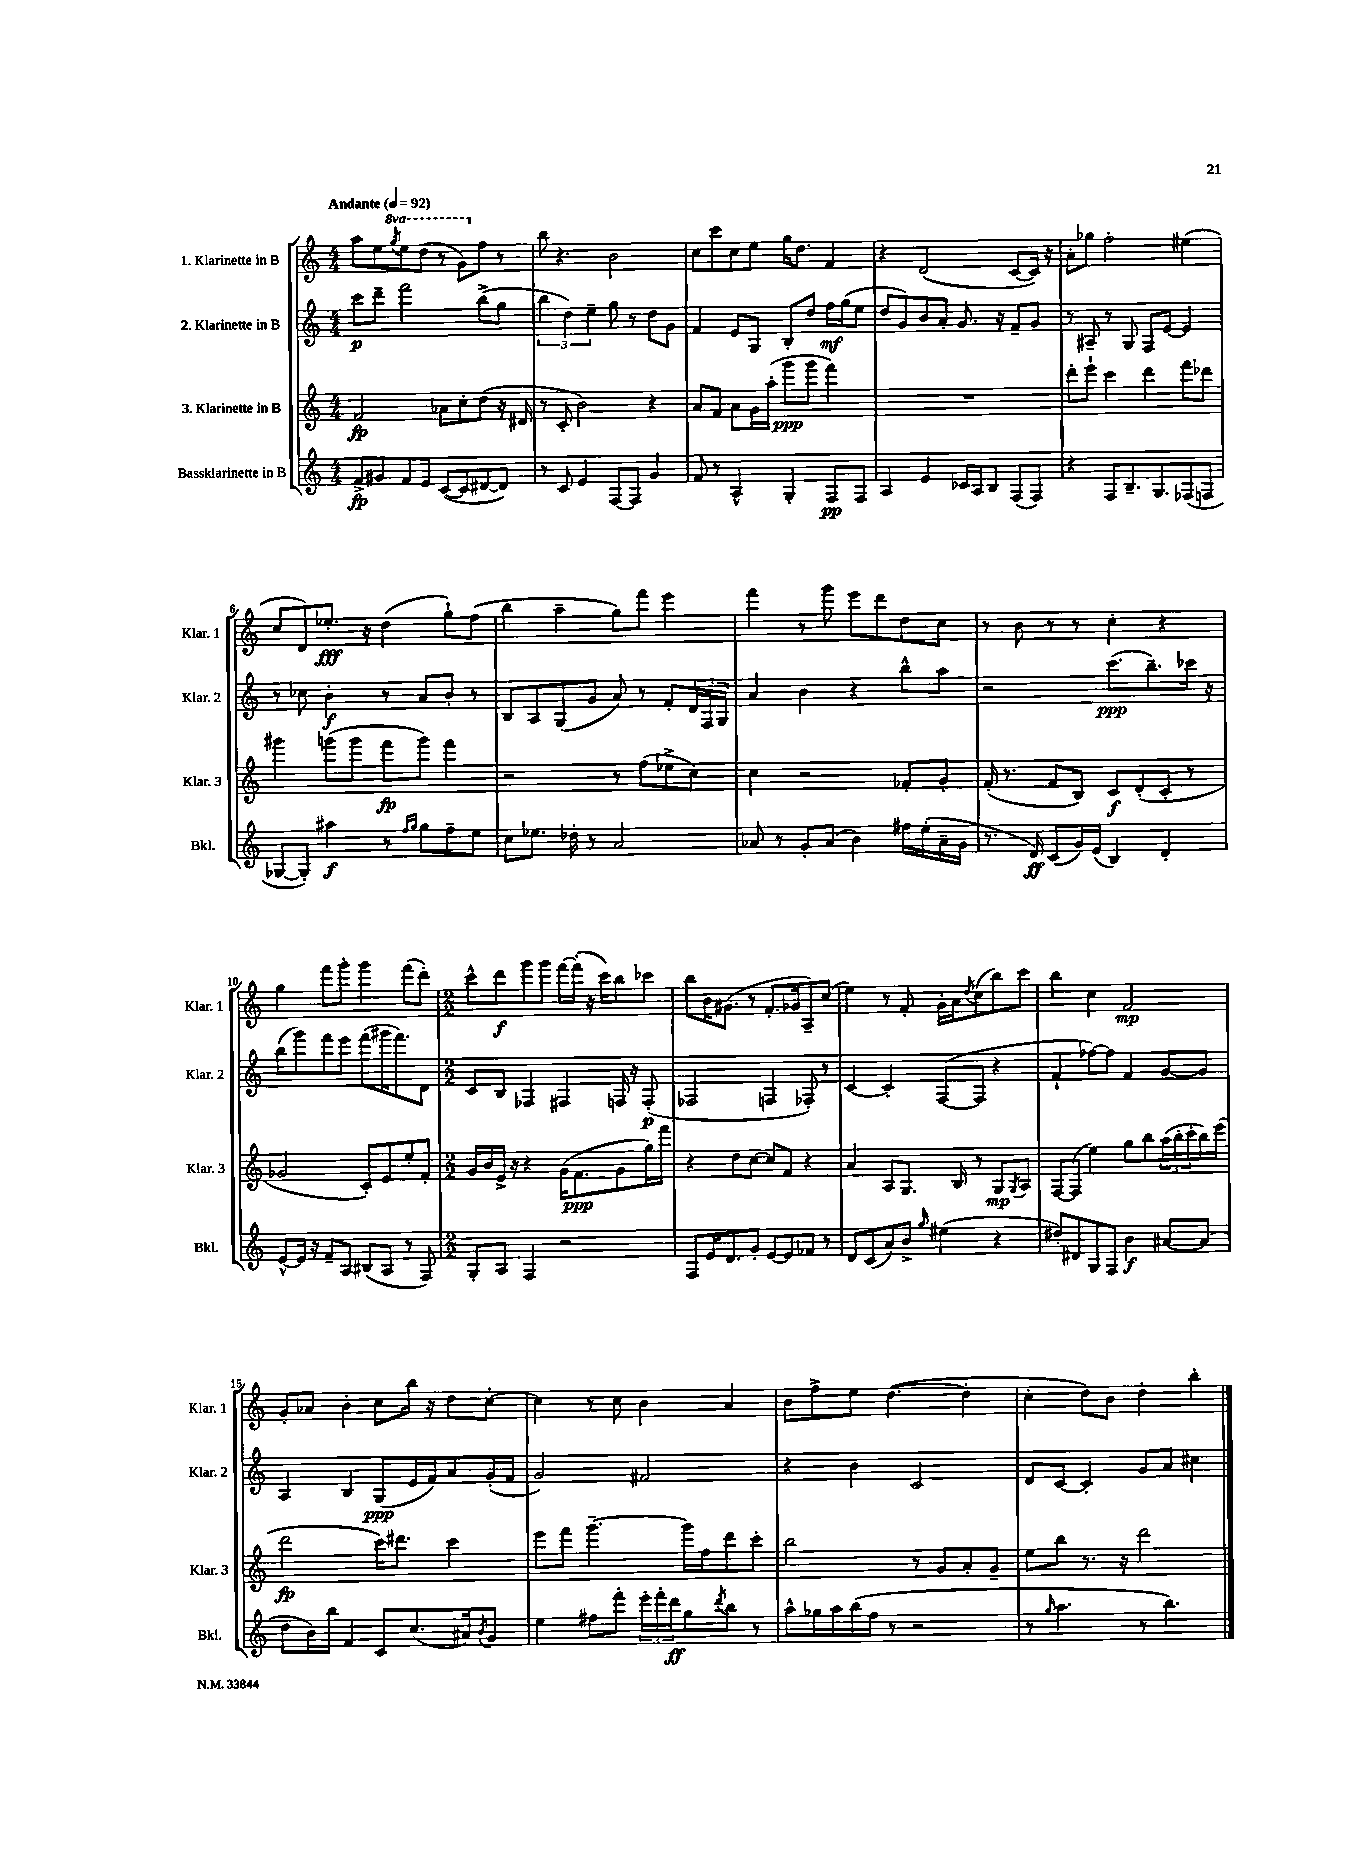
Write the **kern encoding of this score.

**kern	**kern	**kern	**kern
*staff4	*staff3	*staff2	*staff1
*clefG2	*clefG2	*clefG2	*clefG2
*k[]	*k[]	*k[]	*k[]
*M4/4	*M4/4	*M4/4	*M4/4
*MM92	*MM92	*MM92	*MM92
8f^	2f	8ccc	8aa
8g#	.	8ddd~	8ee
.	.	.	8qggg
8f	.	2fff	8eee
8e	.	.	(8ddd
([8c	8a-	.	8r
8c]	8cc'	.	8gg)
[8d#	(8dd	(8bb^	8ff
8d#])	16r	8gg	8r
.	16d#	.	.
=	=	=	=
8r	8r	6bb	8bb
8c	8c'	.	4.r
.	.	6dd)	.
4e	2b)	.	.
.	.	6ee~	.
[8F	.	8gg	2b
8F]	.	8r	.
4g	4r	8dd	.
.	.	8g	.
=	=	=	=
8f	8a	4f	8cc
8r	8f	.	8ccc
4A^^	8a	8e	8cc
.	16g	8G	8ee
.	(16aa'	.	.
4G'	8ggg	8B'	16gg
.	.	.	8.dd
.	8ggg	8dd	.
8F	4fff)	16ff	4f
.	.	(16gg	.
8F	.	8ee	.
=	=	=	=
4A	1r	8dd	4r
.	.	8g)	.
4e	.	8b	(2d
.	.	8a'	.
16c-	.	8.g	.
16A	.	.	.
8B	.	.	.
.	.	16r	.
(8F	.	8f~	[8c
8F)	.	8g	16c])
.	.	.	16r
=	=	=	=
4r	8ddd'	8r	8a'
.	8eee`	8A#~	8gg-
8F	4ccc	8r	2ff'
8.B~	.	8G	.
.	4ddd	8F	.
8.G	.	.	.
.	.	[8e	.
(8F-	8fff	4e]	(4ee#
8F	8ddd-	.	.
=	=	=	=
[8G-	4ggg#	8r	8cc
8G-'])	.	8cc-	8d)
4aa#	(8ggg	4b'	8.ee-'
.	8ggg	.	.
.	.	.	16r
8r	8fff	8r	(4dd
16qqff	.	.	.
16qqgg	.	.	.
8gg	8ggg)	8a	.
8ff~	4fff	8b'	8gg`)
8ee	.	8r	(8ff
=	=	=	=
8cc	2r	8B	4bb
8.ee-	.	8A	.
.	.	(8G	4aa~
16dd-'	.	.	.
8r	.	8g	.
2a	8r	8a)	8gg)
.	(8ff	8r	8fff
.	8ee-^	8f'	4eee
.	8cc)	24d	.
.	.	24F	.
.	.	24G	.
=	=	=	=
8a-	4cc	4a	4fff
8r	.	.	.
8g'	2r	4b	8r
(8a-	.	.	8ggg
4b)	.	4r	8eee
.	.	.	8ddd
16ff#	8f-'	8bb^^	8dd
(16ee'	.	.	.
16a-~	8g'	8aa	8cc
16g	.	.	.
=	=	=	=
8.r	(16f'	2r	8r
.	8.r	.	.
.	.	.	8b
16d)	.	.	.
(8c	8f	.	8r
16g)	8B)	.	8r
(16e	.	.	.
4B)	8c	(8.ccc	4cc'
.	(8d'	.	.
.	.	8.bb~)	.
4d'	8c'	.	4r
.	8r	16ccc-	.
.	.	16r	.
=	=	=	=
[8e^^	2g-	(8bb	4gg
16e]	.	8ggg)	.
16r	.	.	.
8f~	.	8fff	8fff
8A	.	8eee	8ggg'
(8B#	8c')	(8fff	4ggg
8A	8e	16ggg#	.
.	.	8.fff)	.
8r	8ee'	.	(8fff
8F)	8f'	8d	8ddd')
=	=	=	=
*M2/2	*M2/2	*M2/2	*M2/2
8G'	16g	8c	8ccc^^
.	16b	.	.
8A	16e^	8B	8ddd
.	16r	.	.
4F	4r	4F-	8ggg
.	.	.	8ggg
2r	(16g	4F#	[16fff
.	8.f	.	(16fff']
.	.	.	16r
.	.	.	16ccc)
.	8g	16F	8bb
.	.	16r	.
.	16gg)	(8F'	8ccc-
.	16fff	.	.
=	=	=	=
8F	4r	2F-	8bb
16e	.	.	16b
8.d	.	.	(8.g#
.	8dd	.	.
8g'	[8cc	.	8r
[8e	8cc]	4F	8.f'
8e]	8f	.	.
.	.	.	16g-
8f-	4r	8F-')	8A~)
8r	.	8r	(8cc
=	=	=	=
8d	4a	[4c	4ee)
(8c	.	.	.
8a)	8A	4c']	8r
8b^	8.G	.	8f'
16qqgg	.	.	.
(4ee#	.	([8F	16g'
.	16B	.	16a
.	.	.	8qdd
.	8r	8F]	(8cc
4r	8G	4r	8bb)
.	8qG	.	.
.	8A	.	8ccc
=	=	=	=
8dd#')	[8F	4f`	4bb
8d#	(8F]	.	.
8G	4ee)	[8ff-)	4cc
8F	.	8ff-]	.
4b	8gg	4f	2f
.	8bb	.	.
[8a#	(24aa	[8g	.
.	24bb'	.	.
.	24ccc'	.	.
(8a#]	16bb)	8g]	.
.	(16eee	.	.
=	=	=	=
8dd	2ddd	4A	8g'
16b)	.	.	8a-
16bb	.	.	.
4f	.	4B	4b'
8c	16ccc)	(8G	8cc
.	8.ddd#	.	.
(8.cc	.	16e	16bb
.	.	16f)	16r
.	4ccc	8a	8dd
16a#)	.	.	.
8qb	.	.	.
8g	.	(16g'	[8cc'
.	.	16f	.
=	=	=	=
4ee	8eee	2g)	4cc]
.	8fff	.	.
8ff#	[4.ggg~	.	8r
8fff'	.	.	8cc
24eee'	.	2f#	4b
24fff'	.	.	.
24ddd	.	.	.
8gg	16ggg]	.	.
.	16ff	.	.
8qddd	.	.	.
8bb	8ddd	.	4a
8r	8ccc'	.	.
=	=	=	=
8aa^^	2bb	4r	8b
16gg-	.	.	8ff^
16aa	.	.	.
(16bb	.	4b	8ee
16ff	.	.	.
8r	.	.	([4.dd
2r	8r	2c	.
.	8g	.	.
.	8a'	.	4dd']
.	8g~	.	.
=	=	=	=
8r	8ee	8d	4cc'
16qqgg	.	.	.
4.aa	8bb	[8c	.
.	8.r	4c']	8dd)
.	.	.	8b
.	16r	.	.
8r	2ddd	8g	4dd'
4.bb)	.	8a	.
.	.	4cc#	4bb'
==	==	==	==
*-	*-	*-	*-
